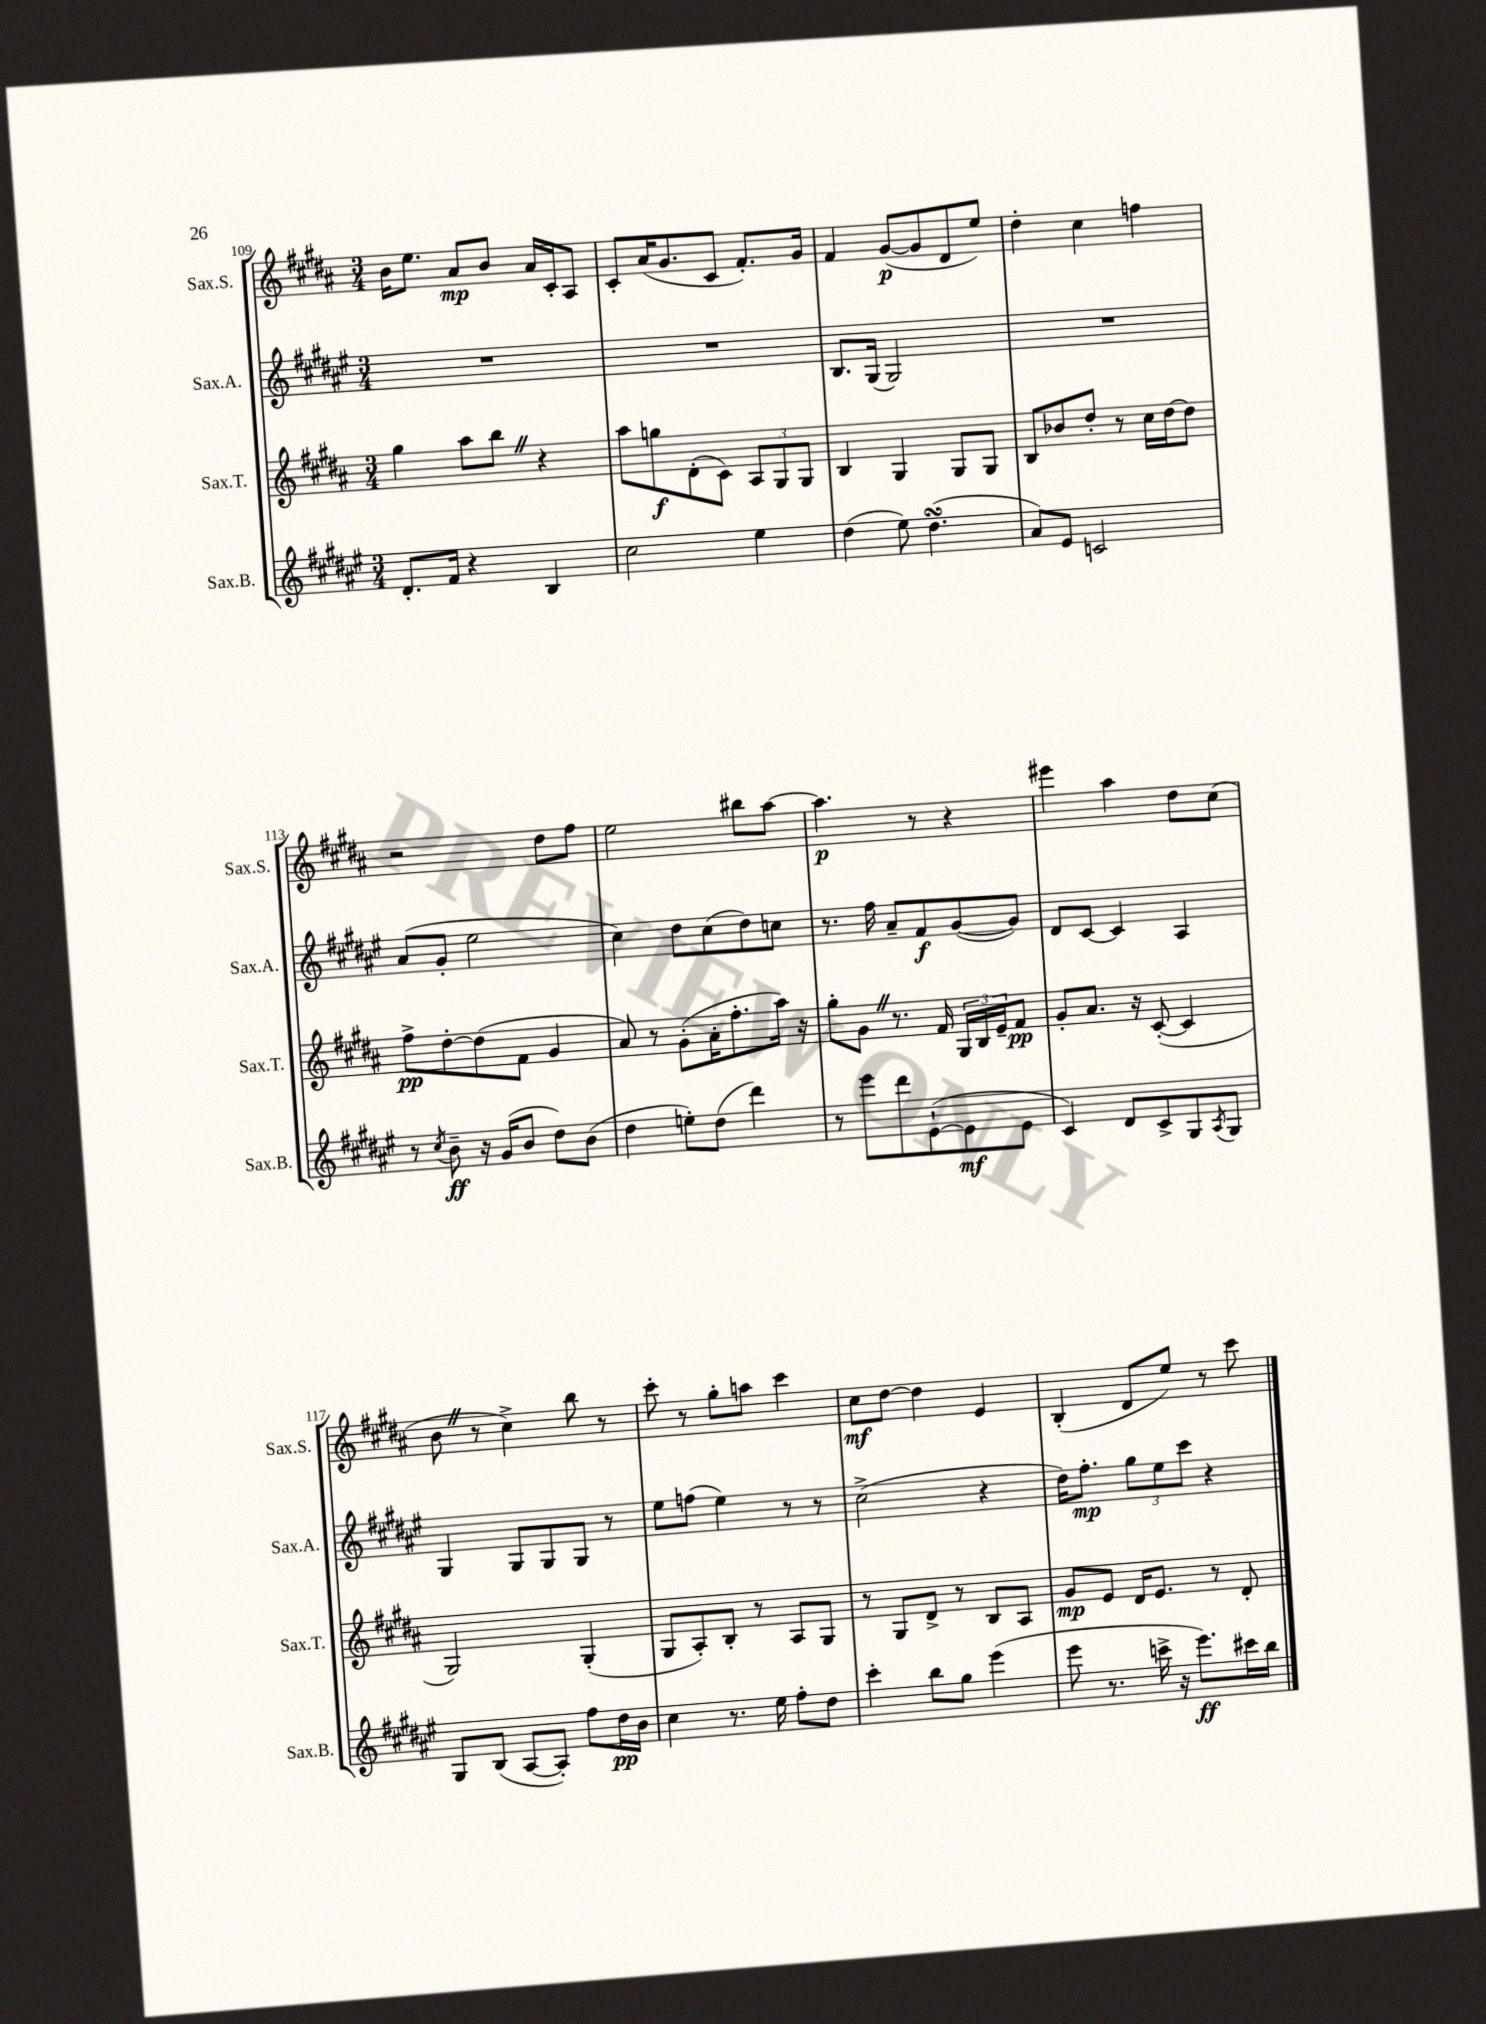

**kern	**kern	**kern	**kern
*staff4	*staff3	*staff2	*staff1
*clefG2	*clefG2	*clefG2	*clefG2
*k[f#c#g#d#a#e#]	*k[f#c#g#d#a#]	*k[f#c#g#d#a#e#]	*k[f#c#g#d#a#]
*M3/4	*M3/4	*M3/4	*M3/4
8.d#'	4gg#	2.r	16b
.	.	.	8.ee
16f#	.	.	.
4r	8aa#	.	8a#
.	8bb	.	8b
4B	4r	.	16a#
.	.	.	16c#'
.	.	.	8A#
=	=	=	=
2cc#	8aa#	2.r	8c#'
.	8gg	.	(16a#
.	.	.	8.g#
.	(8d#'	.	.
.	8c#)	.	8c#
4ee#	12A#	.	8.f#')
.	12G#	.	.
.	12G#	.	.
.	.	.	16g#
=	=	=	=
(4dd#	4B	8.B	4f#
.	.	(16G#	.
8ee#)	4G#	2G#)	([8g#
(4.dd#	.	.	8g#]
.	8G#	.	8d#
.	8G#	.	8ee)
=	=	=	=
8a#)	8B	2.r	4dd#'
8e#	8b-	.	.
2c	8dd#'	.	4cc#
.	8r	.	.
.	16cc#	.	4ff
.	[16dd#	.	.
.	8dd#]	.	.
=	=	=	=
8r	8ff#^	(8a#	2r
8qcc#	.	.	.
8b~	[8dd#'	8g#'	.
16r	(8dd#]	2ee#	.
(16g#	.	.	.
8b	8f#	.	.
8dd#)	4g#	.	8dd#
(8b	.	.	8ff#
=	=	=	=
4dd#	8a#)	4cc#)	2ee
.	8r	.	.
8ee')	(8g#'	8dd#	.
(8dd#	16a#'	(8cc#	.
.	8.ff#'	.	.
4ddd#)	.	8dd#)	8bb#
.	16aa#)	8cc	[8aa#
.	16r	.	.
=	=	=	=
8r	8gg#'	8.r	4.aa#]
8eee#	8g#	.	.
.	.	16ff#	.
8ddd#	8.r	8a#~	.
([8e#`	.	8f#	8r
.	16f#	.	.
8e#]	24G#	([8g#	4r
.	24B	.	.
.	24e~	.	.
8e#	8f#	8g#])	.
=	=	=	=
4c#)	8g#'	8d#	4eee#
.	8.a#	[8c#	.
8d#	.	4c#]	4aa#
.	16r	.	.
8c#^	([8c#'	.	.
8G#	4c#]	4A#	8dd#
8qA#	.	.	.
8G#	.	.	(8cc#
=	=	=	=
8G#	2G#)	4G#	8b
(8B	.	.	8r
[8A#	.	8G#	4cc#^)
8A#'])	.	8G#	.
8ff#	(4G#'	8G#	8bb
16dd#	.	8r	8r
16b	.	.	.
=	=	=	=
4cc#	8G#	8ee#	8ccc#'
.	8A#')	(8ff	8r
8.r	8B'	4ee#)	8gg#'
.	8r	.	8aa
16ee#	.	.	.
8ff#'	8A#	8r	4ccc#
8dd#	8G#	8r	.
=	=	=	=
4ccc#'	8r	(2cc#^	8cc#
.	8G#	.	[8dd#
8bb	8d#^	.	4dd#]
8gg#	8r	.	.
(4eee#	8B	4r	4e
.	8A#	.	.
=	=	=	=
8eee#	8g#	16dd#)	(4B'
.	.	8.ff#'	.
8.r	8e	.	.
.	16d#	12gg#	8d#
16ccc^	8.e	.	.
.	.	12ee#	.
16r	.	.	8ee)
.	.	12ccc#	.
8.eee#)	.	.	.
.	8r	4r	8r
16ccc#	8d#'	.	8ccc#
16bb	.	.	.
==	==	==	==
*-	*-	*-	*-
